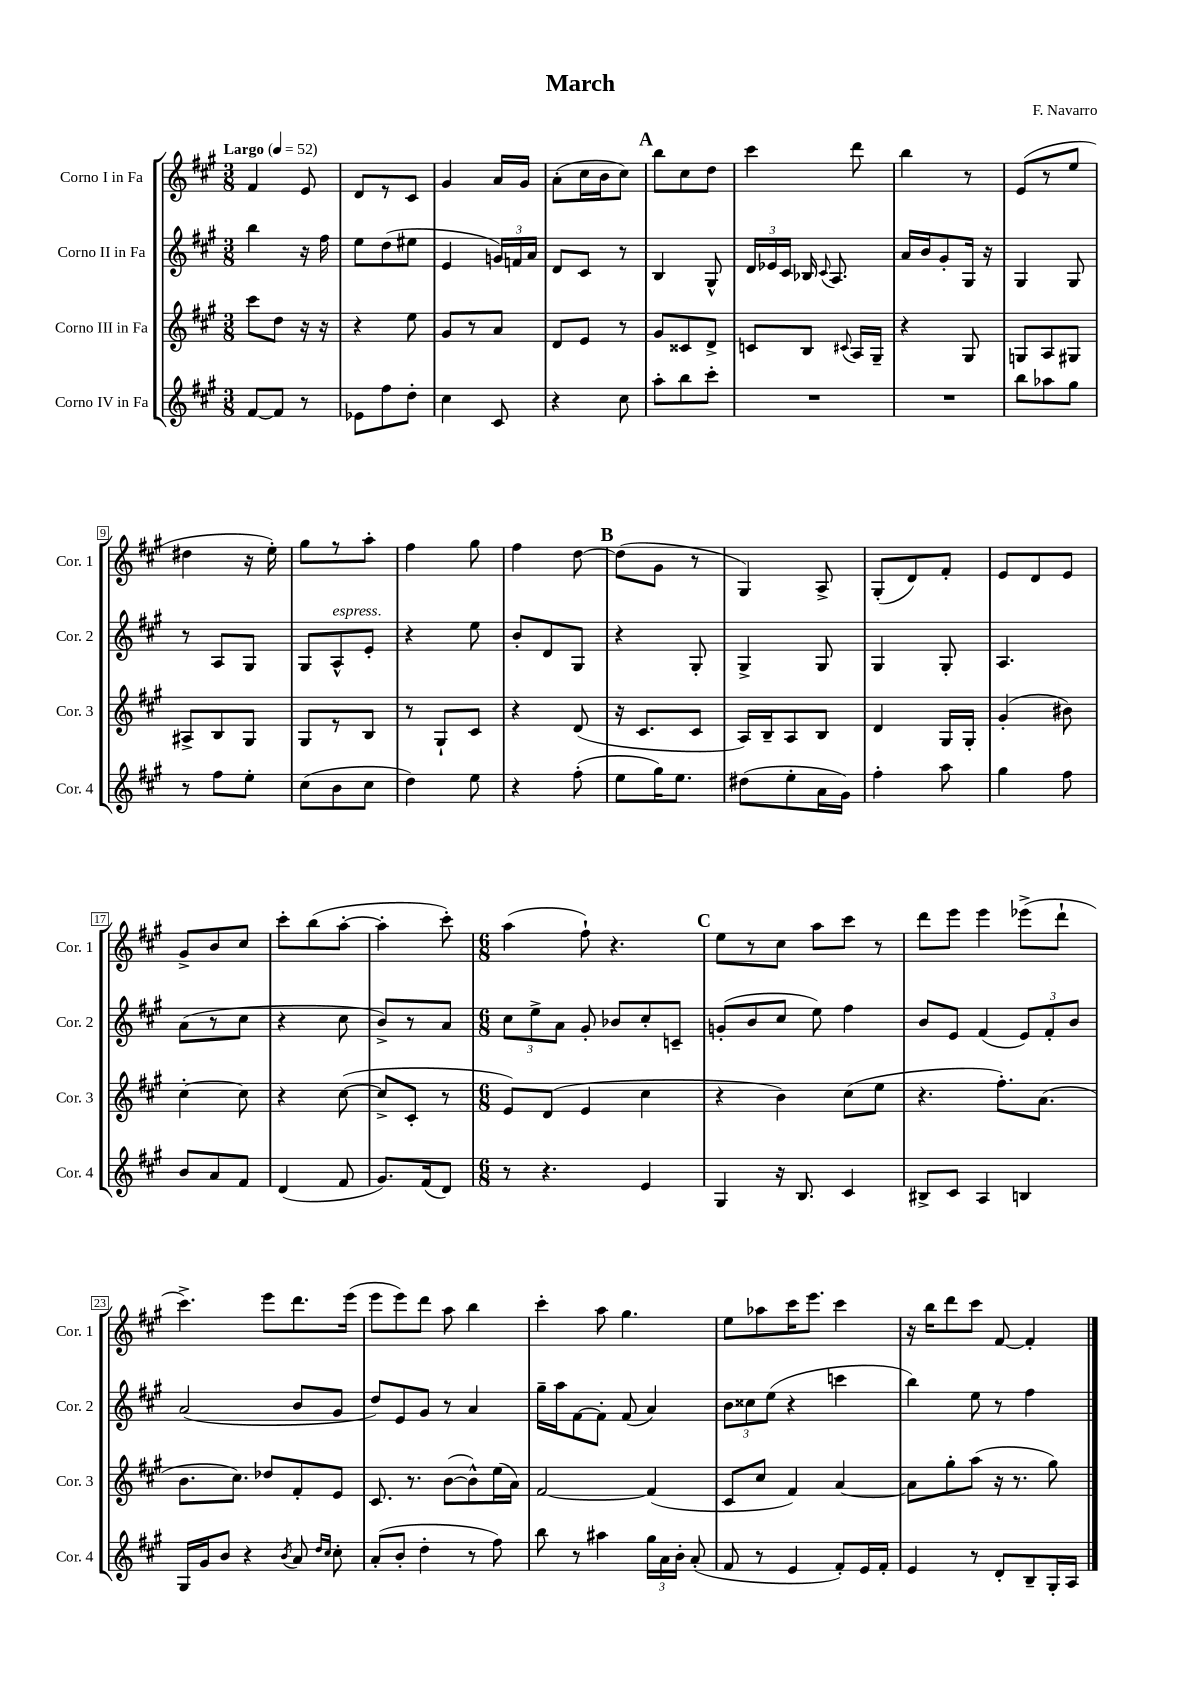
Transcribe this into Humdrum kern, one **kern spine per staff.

**kern	**kern	**kern	**kern
*staff4	*staff3	*staff2	*staff1
*clefG2	*clefG2	*clefG2	*clefG2
*k[f#c#g#]	*k[f#c#g#]	*k[f#c#g#]	*k[f#c#g#]
*M3/8	*M3/8	*M3/8	*M3/8
*MM52	*MM52	*MM52	*MM52
[8f#	8ccc#	4bb	4f#
8f#]	8dd	.	.
8r	16r	16r	8e
.	16r	16ff#	.
=	=	=	=
8e-	4r	8ee	8d
8ff#	.	(8dd	8r
8dd'	8ee	8ee#	8c#
=	=	=	=
4cc#	8g#	4e	4g#
.	8r	.	.
8c#	8a	24g)	16a
.	.	24f	.
.	.	.	16g#
.	.	24a	.
=	=	=	=
4r	8d	8d	(8a'
.	8e	8c#	16cc#
.	.	.	16b
8cc#	8r	8r	8cc#)
=	=	=	=
8aa'	8g#	4B	8bb
8bb	8c##	.	8cc#
8ccc#'	8d^	8G#^^	8dd
=	=	=	=
4.r	8c	24d	4ccc#
.	.	24e-	.
.	.	24c#	.
.	8B	16B-	.
.	.	8qqc#	.
.	.	8.A	.
.	8qqc#	.	.
.	16A	.	8ddd
.	16G#~	.	.
=	=	=	=
4.r	4r	16a	4bb
.	.	16b	.
.	.	8g#'	.
.	8G#	16G#	8r
.	.	16r	.
=	=	=	=
8bb	8G	4G#	(8e
8aa-	8A	.	8r
8gg#	8G#	8G#	8ee
=	=	=	=
8r	8A#^	8r	4dd#
8ff#	8B	8A	.
8ee'	8G#	8G#	16r
.	.	.	16ee')
=	=	=	=
(8cc#	8G#	8G#	8gg#
8b	8r	8A^^	8r
8cc#	8B	8e'	8aa'
=	=	=	=
4dd)	8r	4r	4ff#
.	8G#`	.	.
8ee	8c#	8ee	8gg#
=	=	=	=
4r	4r	8b'	4ff#
.	.	8d	.
(8ff#'	(8d	8G#	[8dd
=	=	=	=
8ee	16r	4r	(8dd]
.	8.c#	.	.
16gg#)	.	.	8g#
8.ee	.	.	.
.	8c#	8G#'	8r
=	=	=	=
(8dd#	16A)	4G#^	4G#)
.	16B~	.	.
8ee'	8A	.	.
16a	8B	8G#	8A^
16g#)	.	.	.
=	=	=	=
4ff#'	4d	4G#	(8G#'
.	.	.	8d)
8aa	16G#	8G#'	8f#'
.	16G#'	.	.
=	=	=	=
4gg#	(4g#'	4.A	8e
.	.	.	8d
8ff#	8b#)	.	8e
=	=	=	=
8b	[4cc#'	(8a	8g#^
8a	.	8r	8b
8f#	8cc#]	8cc#	8cc#
=	=	=	=
(4d	4r	4r	8ccc#'
.	.	.	(8bb
8f#	([8cc#	8cc#	[8aa'
=	=	=	=
8.g#)	8cc#^]	8b^)	4aa']
.	8c#'	8r	.
(16f#	.	.	.
8d)	8r	8a	8ccc#')
=	=	=	=
*M6/8	*M6/8	*M6/8	*M6/8
8r	8e)	12cc#	(4aa
.	.	12ee^	.
4.r	(8d	.	.
.	.	12a	.
.	4e	8g#'	8ff#`)
.	.	8b-	4.r
4e	4cc#	8cc#'	.
.	.	8c~	.
=	=	=	=
4G#	4r	(8g'	8ee
.	.	8b	8r
16r	4b)	8cc#	8cc#
8.B	.	.	.
.	.	8ee)	8aa
4c#	(8cc#	4ff#	8ccc#
.	8ee	.	8r
=	=	=	=
8B#^	4.r	8b	8ddd
8c#	.	8e	8eee
4A	.	(4f#	4eee
.	8.ff#')	.	.
4B	.	12e)	(8eee-^
.	(8.a	.	.
.	.	12f#'	.
.	.	.	8ddd`
.	.	12b	.
=	=	=	=
16G#	8.b	(2a	4.ccc#^)
16g#	.	.	.
8b	.	.	.
.	8.cc#)	.	.
4r	.	.	.
.	8dd-	.	8eee
8qb	.	.	.
8a	8f#'	8b	8.ddd
16qqdd	.	.	.
16qqcc#	.	.	.
8cc#'	8e	8g#	.
.	.	.	(16eee
=	=	=	=
(8a'	8.c#	8dd)	8eee
8b'	.	8e	8eee)
.	8.r	.	.
4dd'	.	8g#	8ddd
.	([8b	8r	8aa
8r	8b^^])	4a	4bb
8ff#)	(16ee	.	.
.	16a)	.	.
=	=	=	=
8bb	[2f#	16gg#~	4ccc#'
.	.	16aa	.
8r	.	[8f#	.
4aa#	.	8f#']	8aa
.	.	(8f#	4.gg#
24gg#	(4f#]	4a)	.
24a	.	.	.
24b'	.	.	.
(8a'	.	.	.
=	=	=	=
8f#	8c#	12b	8ee
.	.	12cc##	.
8r	8cc#	.	8aa-
.	.	(12ee	.
4e	4f#)	4r	16ccc#
.	.	.	8.eee
8f#')	[4a	4ccc	4ccc#
16e	.	.	.
16f#'	.	.	.
=	=	=	=
4e	8a]	4bb)	16r
.	.	.	16bb
.	8gg#'	.	8ddd
8r	(8aa	8ee	8ccc#
8d'	16r	8r	[8f#
.	8.r	.	.
8B~	.	4ff#	4f#']
16G#'	8gg#)	.	.
16A	.	.	.
==	==	==	==
*-	*-	*-	*-
